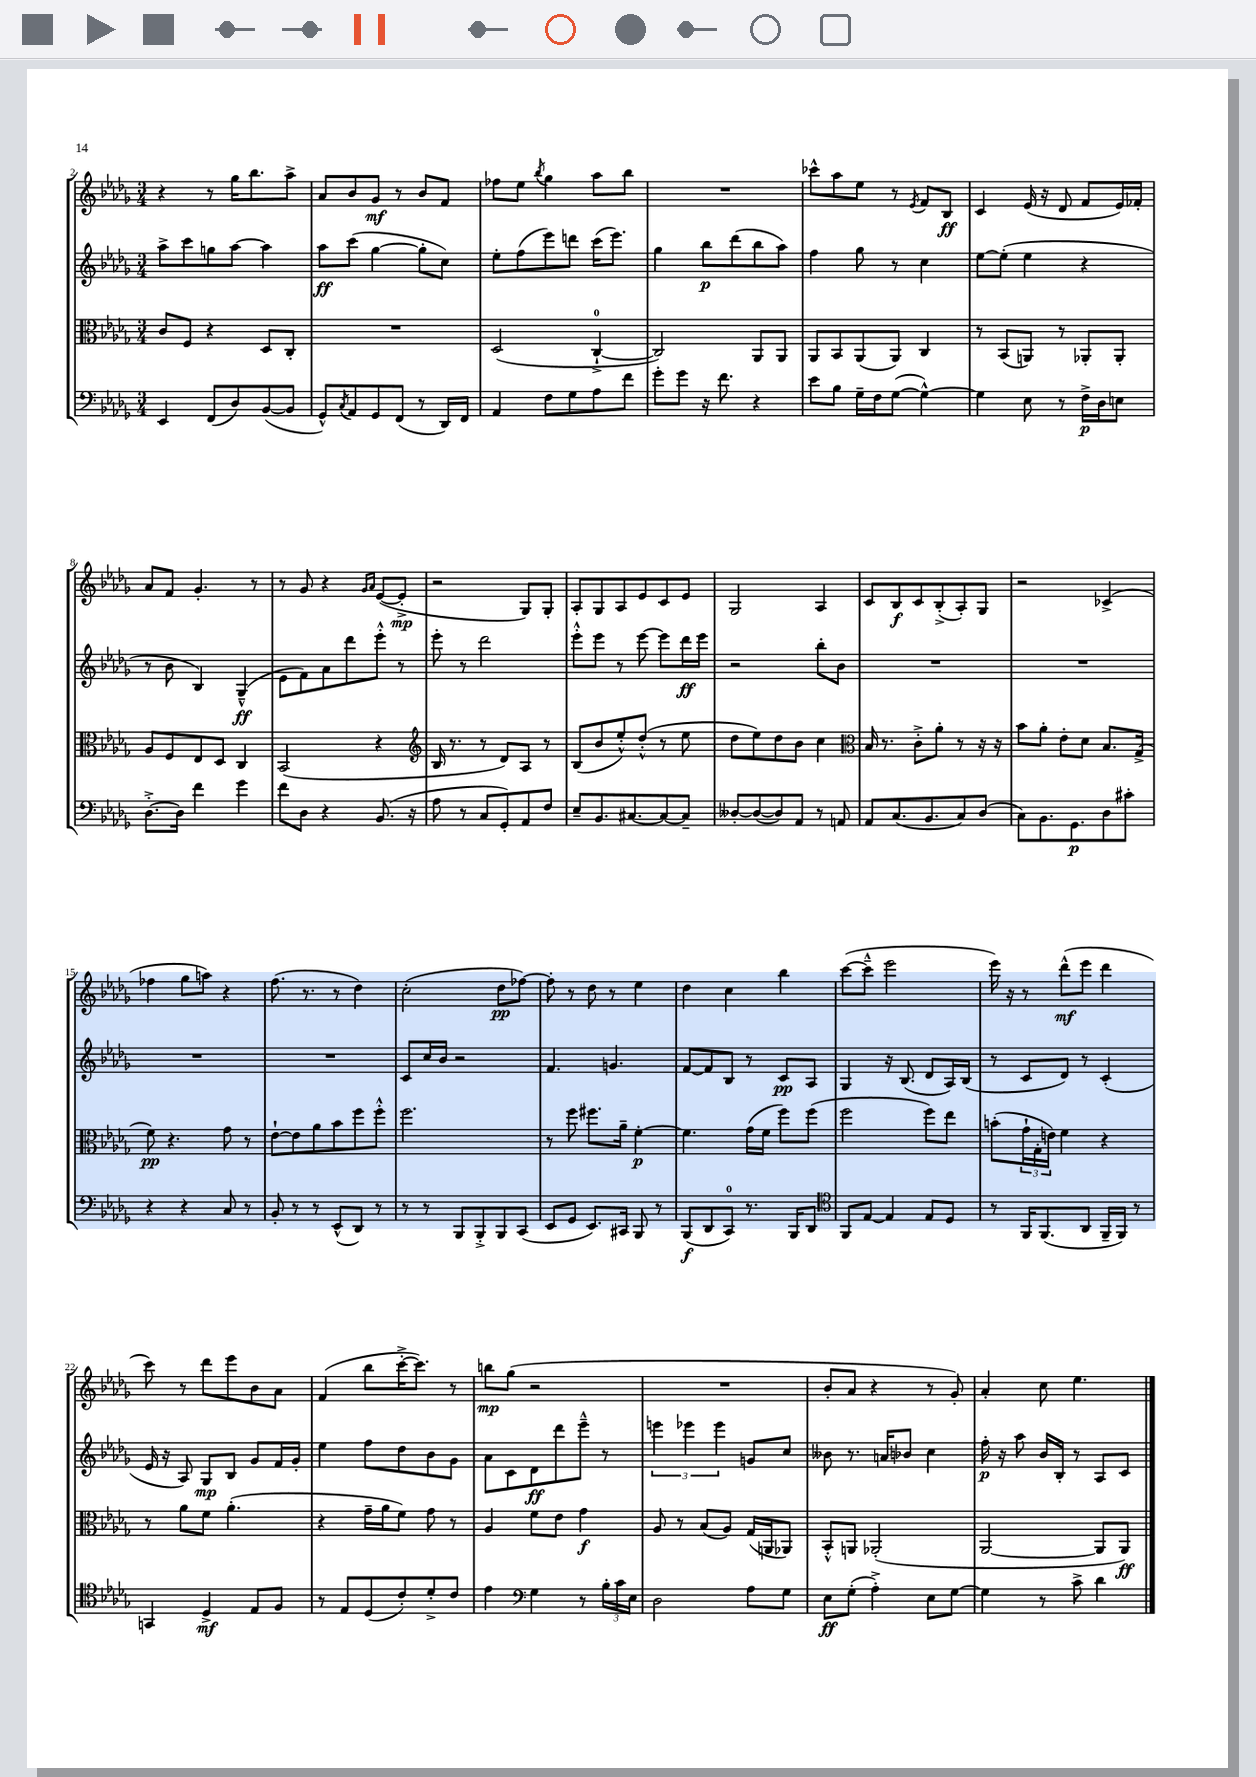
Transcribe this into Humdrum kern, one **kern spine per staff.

**kern	**dynam	**kern	**dynam	**kern	**dynam	**kern	**dynam
*part4	*part4	*part3	*part3	*part2	*part2	*part1	*part1
*staff4	*staff4	*staff3	*staff3	*staff2	*staff2	*staff1	*staff1
*clefF4	*	*clefC3	*	*clefG2	*	*clefG2	*
*k[b-e-a-d-g-]	*	*k[b-e-a-d-g-]	*	*k[b-e-a-d-g-]	*	*k[b-e-a-d-g-]	*
*M3/4	*	*M3/4	*	*M3/4	*	*M3/4	*
=2	=2	=2	=2	=2	=2	=2	=2
4EE-/	.	8c/L	.	8aa-^\L	.	4r	.
.	.	8F/J	.	8ccc\	.	.	.
(8FF/L	.	4r	.	8ggn\	.	8r	.
8D-/)	.	.	.	[8aa-\J	.	16gg-\KL	.
.	.	.	.	.	.	8.bb-\	.
([8BB-/	.	8D-/L	.	4aa-\]	.	.	.
8BB-/J]	.	8C'/J	.	.	.	8aa-^\J	.
=3	=3	=3	=3	=3	=3	=3	=3
8GG-^^/L)	.	2.r	.	8aa-\L	ff	8a-/L	.
8qC/	.	.	.	.	.	.	.
8AA-/	.	.	.	(8ccc\J	.	8b-/	.
8GG-/	.	.	.	[4gg-\	.	8g-/J	mf
(8FF/J	.	.	.	.	.	8r	.
8r	.	.	.	8gg-'\L]	.	8b-/L	.
16DD-/LL)	.	.	.	8cc\J)	.	8f/J	.
16FF/JJ	.	.	.	.	.	.	.
=4	=4	=4	=4	=4	=4	=4	=4
4AA-/	.	(2D-/	.	8ee-'\L	.	8ff-X\L	.
.	.	.	.	(8ff\	.	8ee-\J	.
.	.	.	.	.	.	8qbb-/	.
8F\L	.	.	.	8eee-\)	.	4gg-\	.
8G-\	.	.	.	8dddn\J	.	.	.
8A-\	.	[4C`^/	.	(16ccc\KL	.	8aa-\L	.
.	.	.	.	8.eee-\J)	.	.	.
8f\J	.	.	.	.	.	8bb-\J	.
=5	=5	=5	=5	=5	=5	=5	=5
8g-'\L	.	2C/])	.	4gg-\	.	2.r	.
8g-\J	.	.	.	.	.	.	.
16r	.	.	.	8bb-\L	p	.	.
8.f\	.	.	.	.	.	.	.
.	.	.	.	(8ddd-\	.	.	.
4r	.	8AA-/L	.	8bb-\	.	.	.
.	.	8AA-/J	.	8aa-\J)	.	.	.
=6	=6	=6	=6	=6	=6	=6	=6
8e-\L	.	8AA-/L	.	4ff\	.	8ccc-X^^\L	.
8B-\J	.	8BB-/	.	.	.	8aa-\	.
16G-~\LL	.	(8AA-/	.	8gg-\	.	8ee-\J	.
16F\J	.	.	.	.	.	.	.
([8G-\J	.	8AA-/J)	.	8r	.	8r	.
.	.	.	.	.	.	8qe-/	.
4G-^^\_)	.	4C/	.	4cc\	.	8f/L	.
.	.	.	.	.	.	8B-/J	ff
=7	=7	=7	=7	=7	=7	=7	=7
4G-\]	.	8r	.	[8ee-\L	.	4c/	.
.	.	(8BB-/L	.	(8ee-'\J]	.	.	.
8E-\	.	8AAn/J)	.	4ee-\	.	(16e-/	.
.	.	.	.	.	.	16r	.
8r	.	8r	.	.	.	8d-/	.
16F^\LL	p	8AA-X'/L	.	4r	.	8f/L	.
16D-\J	.	.	.	.	.	.	.
8En\J	.	8AA-'/J	.	.	.	16e-/L)	.
.	.	.	.	.	.	16f-X'/JJ	.
!!LO:LB:g=z
=8	=8	=8	=8	=8	=8	=8	=8
[8.D-'^\L	.	8A-/L	.	8r	.	8a-/L	.
.	.	8F/	.	8b-\	.	8f/J	.
16D-\Jk]	.	.	.	.	.	.	.
4f\	.	8E-/	.	4B-/)	.	4.g-'/	.
.	.	8D-/J	.	.	.	.	.
4g-\	.	4C/	.	(4G-~^^/	ff	.	.
.	.	.	.	.	.	8r	.
=9	=9	=9	=9	=9	=9	=9	=9
8f\L	.	(2BB-/	.	8e-\L	.	8r	.
8D-\J	.	.	.	8f\)	.	8g-/	.
4r	.	.	.	8a-\	.	4r	.
.	.	.	.	8ddd-\	.	.	.
.	.	.	.	.	.	16qqg-/LL	.
.	.	.	.	.	.	16qqa-/JJ	.
(8.BB-/	.	4r	.	8eee-'^^\J	.	([8e-/L	.
.	.	.	.	8r	.	8e-'^/J]	mp
16r	.	.	.	.	.	.	.
=10	=10	=10	=10	=10	=10	=10	=10
*	*	*clefG2	*	*	*	*	*
8A-\	.	16B-/	.	8eee-'\	.	2r	.
.	.	8.r	.	.	.	.	.
8r	.	.	.	8r	.	.	.
8C/L	.	8r	.	2ddd-\	.	.	.
8GG-'/)	.	8d-/L)	.	.	.	.	.
8AA-/	.	8A-/J	.	.	.	8G-/L)	.
8F/J	.	8r	.	.	.	8G-'/J	.
=11	=11	=11	=11	=11	=11	=11	=11
8E-~/L	.	(8B-/L	.	8eee-'^^\L	.	8A-'/L	.
8.BB-/	.	8b-/	.	8eee-\J	.	8G-/	.
.	.	8ee-'^^/)	.	8r	.	8A-/	.
[8.C#X/	.	.	.	.	.	.	.
.	.	(8dd-'^^/J	.	[8eee-\	.	8e-/	.
8C#/_	.	8r	.	8eee-\L]	.	8c/	.
8C#~/J]	.	8ee-\	.	16ddd-\L	ff	8e-/J	.
.	.	.	.	16eee-\JJ	.	.	.
=12	=12	=12	=12	=12	=12	=12	=12
[8D--X'/L	.	8dd-\L	.	2r	.	2G-/	.
(8D--/_	.	8ee-\)	.	.	.	.	.
8D--/])	.	8dd-\	.	.	.	.	.
8AA-/J	.	8b-\J	.	.	.	.	.
8r	.	4cc\	.	8bb-'\L	.	4A-/	.
8AAn/	.	.	.	8b-\J	.	.	.
=13	=13	=13	=13	=13	=13	=13	=13
*	*	*clefC3	*	*	*	*	*
8AA-/L	.	16B-/	.	2.r	.	8c/L	.
.	.	8.r	.	.	.	.	.
(8.C/	.	.	.	.	.	8B-/	f
.	.	8c'^\L	.	.	.	8c/	.
8.BB-/	.	.	.	.	.	.	.
.	.	8a-'\J	.	.	.	(8B-'^/	.
8C/)	.	8r	.	.	.	8A-'/)	.
(8D-/J	.	16r	.	.	.	8G-/J	.
.	.	16r	.	.	.	.	.
=14	=14	=14	=14	=14	=14	=14	=14
8C\L)	.	8b-\L	.	2.r	.	2r	.
8.BB-\	.	8a-'\J	.	.	.	.	.
.	.	8e-'\L	.	.	.	.	.
8.GG-\	p	.	.	.	.	.	.
.	.	8d-\J	.	.	.	.	.
8D-\	.	8.B-/L	.	.	.	(4c-X^/	.
8c#X'\J	.	.	.	.	.	.	.
.	.	(16G-^/Jk	.	.	.	.	.
!!LO:LB:g=z
=15	=15	=15	=15	=15	=15	=15	=15
4r	.	8f\)	pp	2.r	.	4ff-X\	.
.	.	4.r	.	.	.	.	.
4r	.	.	.	.	.	8gg-\L	.
.	.	.	.	.	.	8aan\J)	.
8C/	.	8g-\	.	.	.	4r	.
8r	.	8r	.	.	.	.	.
=16	=16	=16	=16	=16	=16	=16	=16
8BB-'/	.	[8e-`\L	.	2.r	.	(8.ff\	.
8r	.	8e-\]	.	.	.	.	.
.	.	.	.	.	.	8.r	.
8r	.	8a-\	.	.	.	.	.
(8EE-^^/L	.	8b-\	.	.	.	8r	.
8DD-/J)	.	8ff\	.	.	.	4dd-\)	.
8r	.	8ff'^^\J	.	.	.	.	.
=17	=17	=17	=17	=17	=17	=17	=17
8r	.	2.ff\	.	8c/L	.	(2cc'\	.
8r	.	.	.	16cc/L	.	.	.
.	.	.	.	16b-/JJ	.	.	.
8BBB-/L	.	.	.	2r	.	.	.
8BBB-'^/	.	.	.	.	.	.	.
8BBB-/	.	.	.	.	.	8dd-\L	pp
(8CC/J	.	.	.	.	.	[8ff-X\J)	.
=18	=18	=18	=18	=18	=18	=18	=18
8EE-/L	.	8r	.	4.f/	.	8ff-'\]	.
8GG-/J	.	8ff\	.	.	.	8r	.
8.EE-/L)	.	8.ff#X\L	.	.	.	8dd-\	.
.	.	.	.	4.gn/	.	8r	.
16CC#X/Jk	.	16a-~\Jk	.	.	.	.	.
8BBB-/	.	[4f'\	p	.	.	4ee-\	.
8r	.	.	.	.	.	.	.
=19	=19	=19	=19	=19	=19	=19	=19
(8BBB-/L	f	4.f\]	.	[8f/L	.	4dd-\	.
8DD-/	.	.	.	8f/]	.	.	.
8CC/J)	.	.	.	8B-/J	.	4cc\	.
8.r	.	(16g-\LL	.	8r	.	.	.
.	.	16f\JJ	.	.	.	.	.
.	.	8ff\L)	.	8c/L	pp	4bb-\	.
16BBB-/KL	.	.	.	.	.	.	.
8DD-/J	.	(8ff\J	.	8A-/J	.	.	.
=20	=20	=20	=20	=20	=20	=20	=20
*clefC4	*	*	*	*	*	*	*
8FF/L	.	2ff\	.	4G-/	.	([8ccc\L	.
[8E-/J	.	.	.	.	.	8ccc~^^\J]	.
4E-/]	.	.	.	16r	.	2eee-\	.
.	.	.	.	(8.B-/	.	.	.
8E-/L	.	8ff\L)	.	8d-/L	.	.	.
8D-/J	.	8ee-\J	.	16A-/L)	.	.	.
.	.	.	.	(16B-/JJ	.	.	.
=21	=21	=21	=21	=21	=21	=21	=21
8r	.	(8bn'\L	.	8r	.	16eee-\)	.
.	.	.	.	.	.	16r	.
16FF/KL	.	24g-`\L	.	8c/L	.	8r	.
.	.	24G-'\	.	.	.	.	.
(8.FF/	.	.	.	.	.	.	.
.	.	24en\JJ)	.	.	.	.	.
.	.	4f\	.	8d-/J)	.	(8ddd-^^\L	mf
8AA-/J	.	.	.	8r	.	8eee-\J	.
16FF~/LL	.	4r	.	(4c'/	.	4ddd-\	.
16FF/JJ)	.	.	.	.	.	.	.
8r	.	.	.	.	.	.	.
!!LO:LB:g=z
=22	=22	=22	=22	=22	=22	=22	=22
4GGn/	.	8r	.	16e-/	.	8ccc\)	.
.	.	.	.	16r	.	.	.
.	.	8a-\L	.	8A-/)	.	8r	.
4D-^/	mf	8f\J	.	8G-/L	mp	8ddd-\L	.
.	.	(4.a-'\	.	8B-/J	.	8eee-\	.
8E-/L	.	.	.	8g-/L	.	8b-\	.
8F/J	.	.	.	16f/L	.	8a-\J	.
.	.	.	.	16g-'/JJ	.	.	.
=23	=23	=23	=23	=23	=23	=23	=23
8r	.	4r	.	4ee-\	.	(4f/	.
8E-/L	.	.	.	.	.	.	.
(8D-/	.	16g-~\LL	.	8ff\L	.	8bb-\L	.
.	.	16a-\J	.	.	.	.	.
8c'/)	.	8f\J)	.	8dd-\	.	[16ccc'^\K	.
.	.	.	.	.	.	8.ccc\J])	.
8d-'^/	.	8g-\	.	8b-\	.	.	.
8c/J	.	8r	.	8g-\J	.	8r	.
=24	=24	=24	=24	=24	=24	=24	=24
4e-\	.	4A-/	.	8a-\L	.	8bbn\L	mp
.	.	.	.	8c\	.	(8gg-\J	.
*clefF4	*	*	*	*	*	*	*
4G-\	.	8f\L	.	8d-\	ff	2r	.
.	.	8e-\J	.	8ddd-\	.	.	.
8r	.	4g-\	f	8eee-~^^\J	.	.	.
24B-'\LL	.	.	.	8r	.	.	.
24c\	.	.	.	.	.	.	.
24E-\JJ	.	.	.	.	.	.	.
=25	=25	=25	=25	=25	=25	=25	=25
2D-\	.	8A-/	.	6eeen\	.	2.r	.
.	.	8r	.	.	.	.	.
.	.	.	.	6eee-X\	.	.	.
.	.	(8B-/L	.	.	.	.	.
.	.	.	.	6eee-\	.	.	.
.	.	8A-/J)	.	.	.	.	.
8A-\L	.	(16G-/LL	.	8gn/L	.	.	.
.	.	16AAn/J	.	.	.	.	.
8G-\J	.	8AA-X/J)	.	8cc/J	.	.	.
=26	=26	=26	=26	=26	=26	=26	=26
8E-\L	ff	8BB-'^^/L	.	8b--X\	.	8b-'/L	.
(8G-'\J	.	8AAn/J	.	8.r	.	8a-/J	.
4A-'^\)	.	(2AA-X'/	.	.	.	4r	.
.	.	.	.	16an/KL	.	.	.
.	.	.	.	8b-X/J	.	.	.
8E-\L	.	.	.	4cc\	.	8r	.
[8G-\J	.	.	.	.	.	8g-'/)	.
=27	=27	=27	=27	=27	=27	=27	=27
4G-\]	.	[2AA-/	.	16ff'\	p	4a-'/	.
.	.	.	.	16r	.	.	.
.	.	.	.	8aa-\	.	.	.
8r	.	.	.	16b-/LL	.	8cc\	.
.	.	.	.	16B-'/JJ	.	.	.
8c^\	.	.	.	8r	.	4.ee-\	.
4d-\	.	8AA-/L]	.	8A-/L	.	.	.
.	.	8AA-/J)	ff	8c/J	.	.	.
==	==	==	==	==	==	==	==
*-	*-	*-	*-	*-	*-	*-	*-
